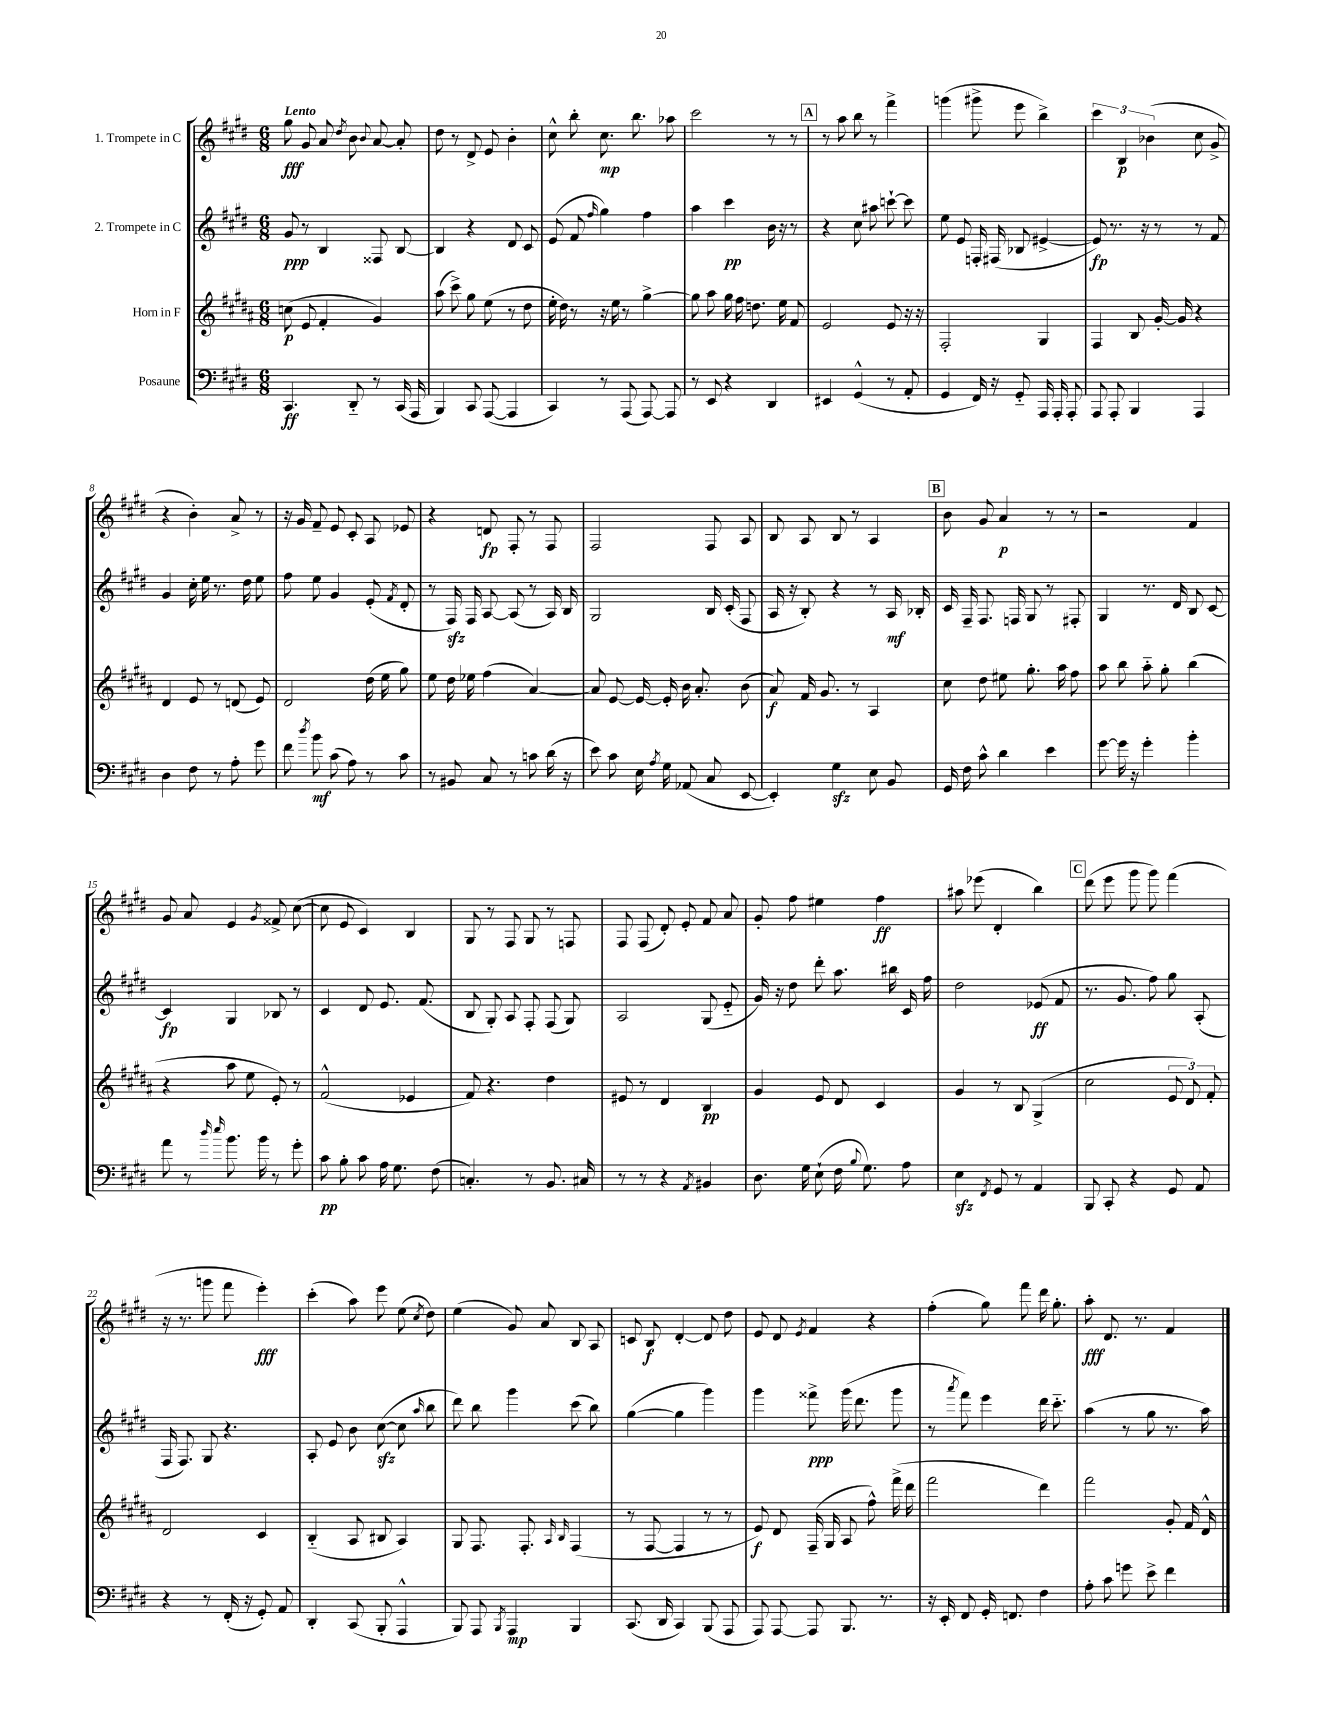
<<
\new StaffGroup <<
\new Staff = "s0" \with { instrumentName = "1. Trompete in C" } {
    \clef treble \key e \major \numericTimeSignature \time 6/8 \tempo "Lento"
    \autoBeamOff gis''8\fff gis'8 a'8 \acciaccatura { dis''8 } b'8 \appoggiatura { b'8 } a'8~ a'8-. |
    dis''8 r8 dis'8-> e'8 b'4-. |
    cis''8-^ b''8-. cis''8.\mp b''8. aes''8 |
    cis'''2 r8 r8 |
    \mark \markup { \box "A" } r8 a''8 b''8 r8 fis'''4-> |
    g'''4( gis'''8-> e'''8 b''4->) |
    \tuplet 3/2 { cis'''4 b4\p bes'4( } cis''8 gis'8-> |
    r4 b'4-.) a'8-> r8 |
    r16 gis'16 fis'8-- e'8 cis'8-. a8 ees'8 |
    r4 d'8\fp fis8-. r8 fis8 |
    fis2 fis8 a8 |
    b8 a8 b8 r8 a4 |
    \mark \markup { \box "B" } b'8 gis'8 a'4\p r8 r8 |
    r2 fis'4 |
    gis'8 a'8 e'4 \acciaccatura { gis'8 } fisis'8-> cis''8~( |
    cis''8 e'8 cis'4) b4 |
    gis8 r8 fis8 gis8 r8 f8 |
    fis8 fis8( dis'8-.) e'8-. fis'8 a'8 |
    gis'8-. fis''8 eis''4 fis''4\ff |
    ais''8 ees'''8( dis'4-. b''4) |
    \mark \markup { \box "C" } dis'''8( e'''8 gis'''8 gis'''8) fis'''4( |
    r16 r8. g'''8 fis'''8 e'''4-.\fff) |
    cis'''4-.( a''8) e'''8 e''8( \acciaccatura { cis''8 } dis''8) |
    e''4( gis'8) a'8 b8 a8 |
    c'8 b8\f dis'4~-. dis'8 dis''8 |
    e'8 dis'8 \acciaccatura { e'8 } fis'4 r4 |
    fis''4-.( gis''8) fis'''8 dis'''16 gis''8.-. |
    a''8-.\fff dis'8. r8. fis'4 \bar "|." |
}
\new Staff = "s1" \with { instrumentName = "2. Trompete in C" } {
    \clef treble \key e \major \numericTimeSignature \time 6/8
    \autoBeamOff gis'8\ppp r8 b4 fisis8 b8~ |
    b4 r4 dis'8 cis'8 |
    e'8( fis'8 \grace { fis''16 } gis''4) fis''4 |
    a''4 cis'''4\pp b'16 r16 r8 |
    \mark \markup { \box "A" } r4 cis''8 ais''8 c'''8~-! c'''8 |
    e''8 e'8 f16-. fis16( bes8 eis'4~-> |
    eis'8\fp) r8. r16 r8 r8 fis'8 |
    gis'4 cis''16-. e''16 r8. dis''16 e''8 |
    fis''8 e''8 gis'4 e'8-.( \acciaccatura { fis'8 } dis'8-. |
    r8 fis16\sfz) fis16 a8~ a8( r8 a16) b16 |
    gis2 b16 cis'16-.( fis8 |
    a16 r16 b8-.) r4 r8 a16\mf bes16-. |
    \mark \markup { \box "B" } cis'16 fis16-- fis8. f16 gis8 r8 fis8-. |
    gis4 r8. dis'16 b8 cis'8~ |
    cis'4\fp gis4 bes8 r8 |
    cis'4 dis'8 e'8. fis'8.( |
    b8 gis8-.) a8 fis8-. fis8( gis8) |
    a2 gis8( e'8-_ |
    gis'16) r16 dis''8 dis'''8-. a''8. bis''16 cis'16 fis''16 |
    dis''2 ees'8\ff( fis'8 |
    \mark \markup { \box "C" } r8. gis'8. fis''8) gis''8 a8-.( |
    fis16 fis8.) gis8 r4. |
    a8-. e'8 b'8 cis''8~\sfz( cis''8 \grace { a''16 } b''8 |
    dis'''8) b''8 gis'''4 cis'''8( b''8) |
    gis''4~( gis''4 gis'''4) |
    gis'''4 fisis'''8->\ppp gis'''16( dis'''8. gis'''8 |
    r8 \acciaccatura { a'''8 } fis'''8) e'''4 dis'''16 cis'''8.-_ |
    a''4( r8 gis''8 r8. a''16) \bar "|." |
}
\new Staff = "s2" \with { instrumentName = "Horn in F" } {
    \clef treble \key b \major \numericTimeSignature \time 6/8
    \autoBeamOff c''8\p( e'8 fis'4-. gis'4) |
    ais''8( cis'''8->) gis''8 e''8( r8 dis''8 |
    e''16-. dis''16) r8 r16 e''16 r8 gis''4~-> |
    gis''8 ais''8 gis''16 fis''16 d''8. e''16 fis'8 |
    \mark \markup { \box "A" } e'2 e'8 r16 r16 |
    fis2-. gis4 |
    fis4 b8 gis'16~-. gis'16 r4 |
    dis'4 e'8 r8 d'8( e'8) |
    dis'2 dis''16( e''16 gis''8) |
    e''8 dis''16 ees''16 fis''4( ais'4~) |
    ais'8 e'8~ e'16~ e'16-. b'16 ais'8.-. b'8( |
    ais'8\f) fis'16 gis'8. r8 ais4 |
    \mark \markup { \box "B" } cis''8 dis''8 eis''8 gis''8.-. ais''16 fis''8 |
    ais''8 b''8 ais''8-_ gis''8-. b''4( |
    r4 ais''8 e''8 e'8-.) r8 |
    fis'2-^( ees'4 |
    fis'8) r4. dis''4 |
    eis'8 r8 dis'4 b4\pp |
    gis'4 e'8 dis'8 cis'4 |
    gis'4 r8 b8 gis4->( |
    \mark \markup { \box "C" } cis''2 \tuplet 3/2 { e'8 dis'8) fis'8-. } |
    dis'2 cis'4 |
    b4-_( ais8 bis8 ais4) |
    gis8 fis8. fis8.-. \grace { ais16 b16 } fis4( |
    r8 fis8~ fis4 r8 r8 |
    e'8\f) dis'8 fis16--( gis16 ais8 fis''8-^) fis'''16->( dis'''16 |
    fis'''2 dis'''4) |
    fis'''2 gis'8-. fis'16 dis'16-^ \bar "|." |
}
\new Staff = "s3" \with { instrumentName = "Posaune" } {
    \clef bass \key e \major \numericTimeSignature \time 6/8
    \autoBeamOff cis,4.\ff dis,8-_ r8 cis,16( a,,16 |
    b,,4) cis,8 a,,8~( a,,4 |
    cis,4) r8 a,,8( a,,8~) a,,8 |
    r8 e,8 r4 dis,4 |
    \mark \markup { \box "A" } eis,4 gis,4-^( r8 a,8-. |
    gis,4 fis,16) r16 gis,8-_ a,,16 a,,16-. a,,8-. |
    a,,8 a,,8-. b,,4 a,,4 |
    dis4 fis8 r8 a8-. gis'8 |
    fis'8 \acciaccatura { dis''8 } b'8\mf cis'8( a8) r8 cis'8 |
    r8 bis,8 cis8 r8 c'8 dis'16( r16 |
    e'8) cis'8 e16 \acciaccatura { a8 } gis16 aes,8( cis8 e,8~ |
    e,4-.) gis4\sfz e8 b,8 |
    \mark \markup { \box "B" } gis,16 fis16 cis'8-^ dis'4 e'4 |
    gis'8~ gis'16 r16 gis'4-. b'4-. |
    a'8 r8 \grace { dis''16 e''16 } b'8. b'16 r8 gis'8-. |
    cis'8\pp b8-. cis'8 a16 gis8. fis8( |
    c4.-.) r8 b,8. cis16 |
    r8 r8 r4 \acciaccatura { a,8 } bis,4 |
    dis8. gis16 e8-!( fis16 \appoggiatura { b8 } gis8.) a8 |
    e4\sfz \acciaccatura { fis,8 } gis,8 r8 a,4 |
    \mark \markup { \box "C" } b,,8 cis,8-. r4 gis,8 a,8 |
    r4 r8 fis,16-.( r16 gis,8-.) a,8 |
    dis,4-. cis,8( b,,8-. a,,4-^ |
    b,,8) a,,8 \acciaccatura { b,,8 } a,,4\mp b,,4 |
    cis,8.( dis,16 cis,4) b,,8( a,,8 |
    a,,8) a,,8~ a,,8 b,,8. r8. |
    r16 e,16-. fis,8 gis,16-. f,8. fis4 |
    a8-. cis'8 g'8 e'8-> fis'4 \bar "|." |
}
>>
>>
